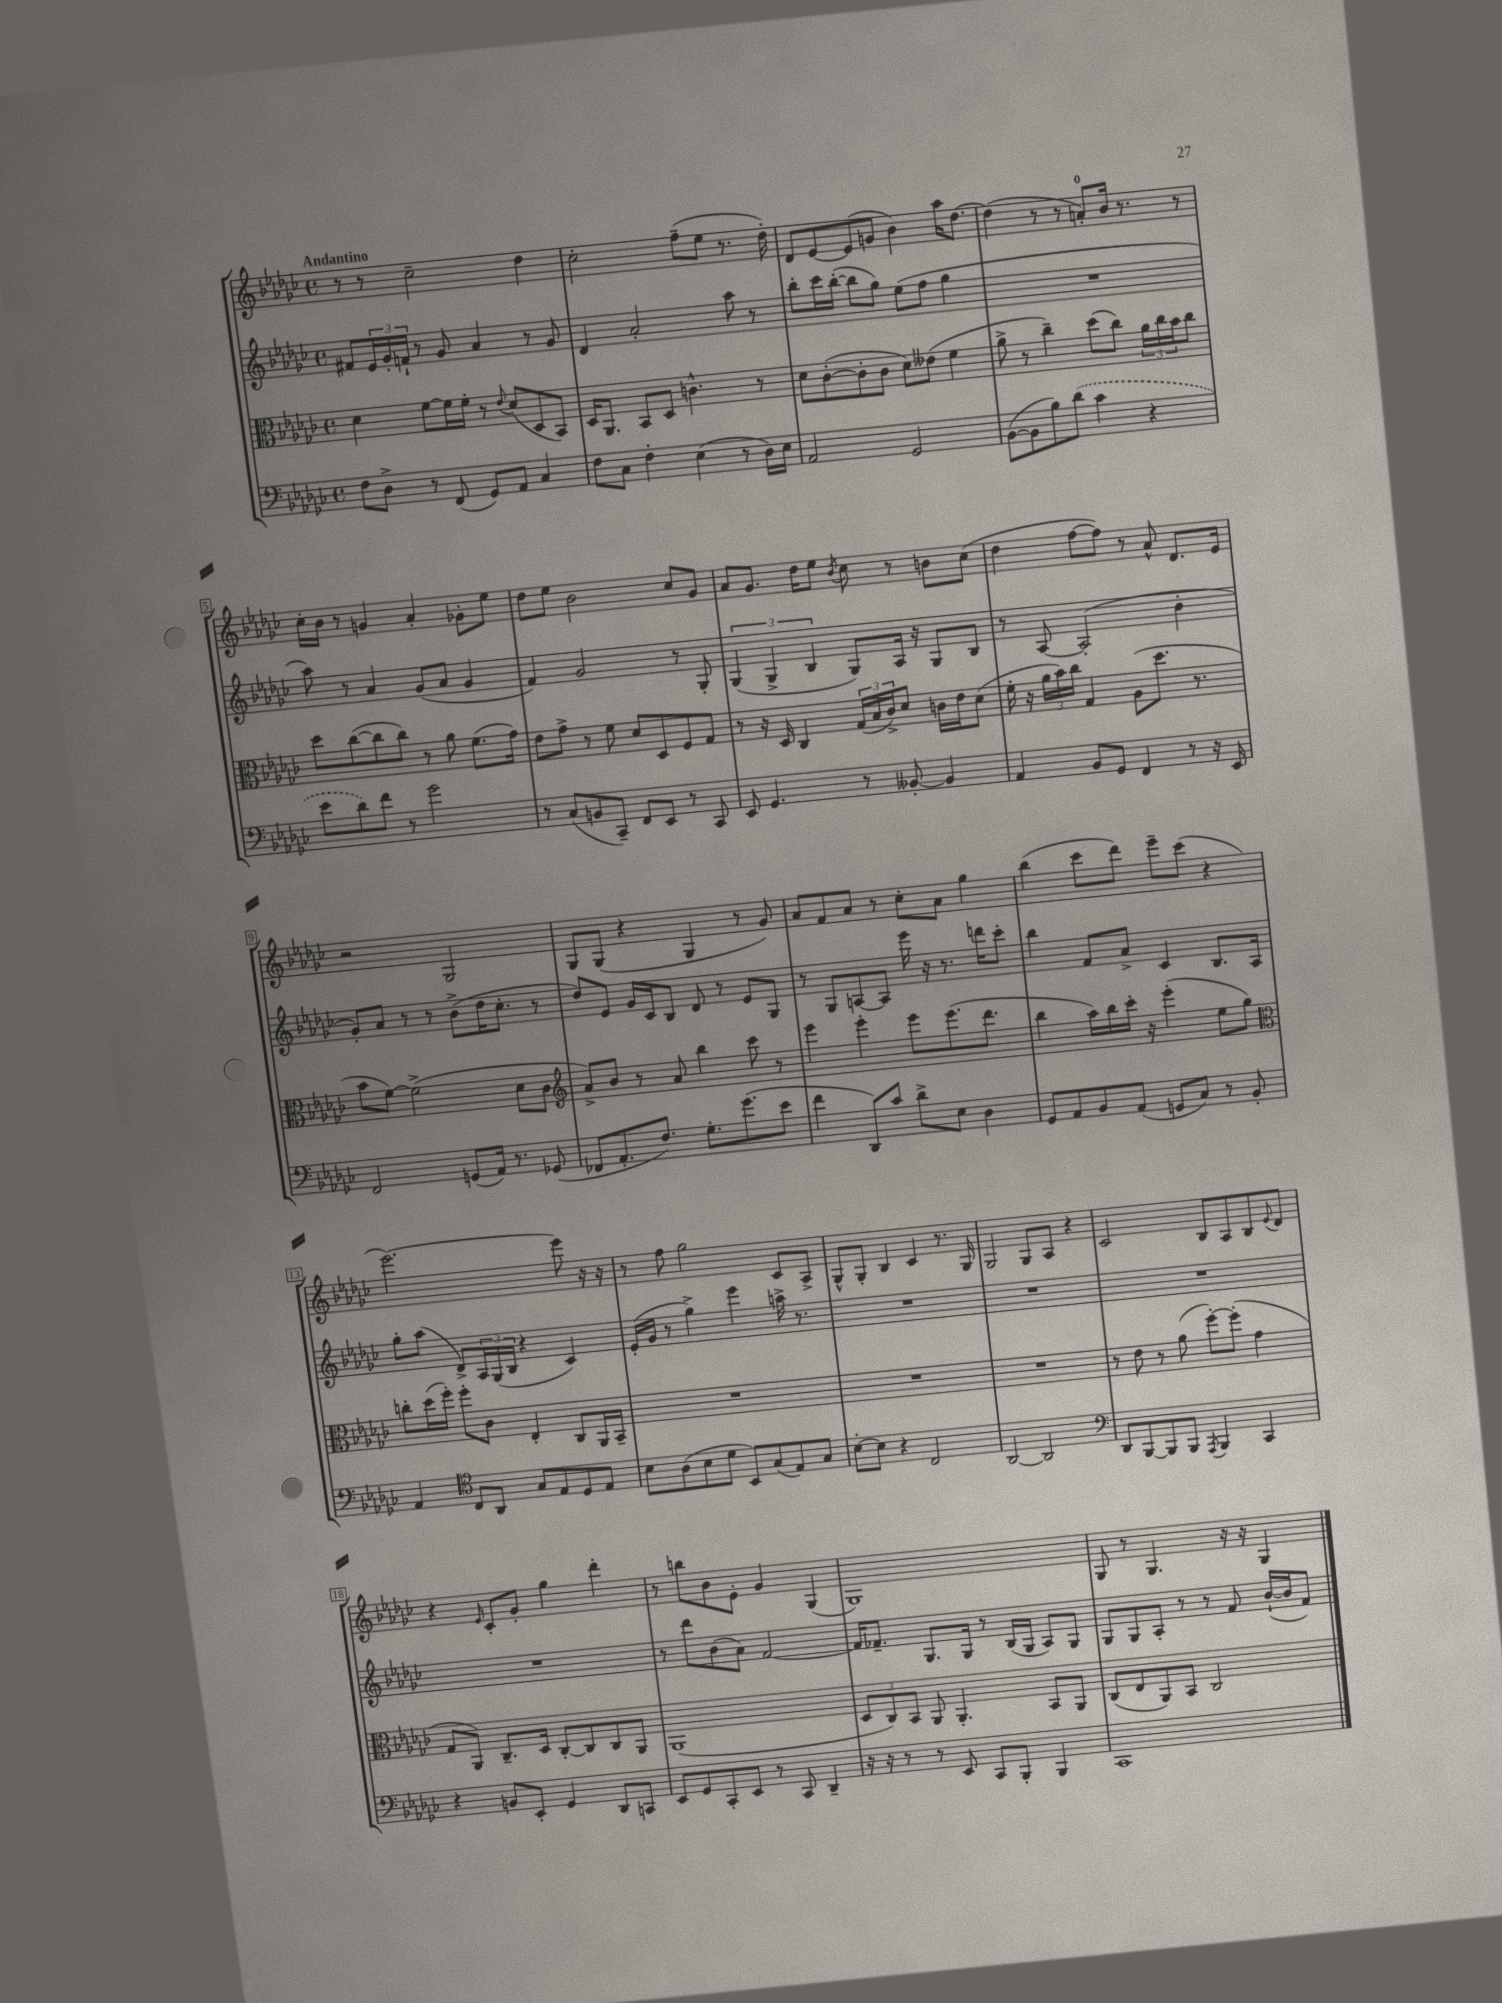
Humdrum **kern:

**kern	**kern	**kern	**kern
*staff4	*staff3	*staff2	*staff1
*clefF4	*clefC3	*clefG2	*clefG2
*k[b-e-a-d-g-c-]	*k[b-e-a-d-g-c-]	*k[b-e-a-d-g-c-]	*k[b-e-a-d-g-c-]
*M4/4	*M4/4	*M4/4	*M4/4
*met(c)	*met(c)	*met(c)	*met(c)
8F	4d-	8f#	8r
8D-^	.	24e-	8r
.	.	24g-'	.
.	.	24f`	.
8r	[8f	8r	2cc-~
(8FF	16f]	8g-	.
.	16f'	.	.
8GG-)	8r	4a-	.
.	8qqe-	.	.
8AA-	(8d-	.	.
4C-	8D-	8r	4dd-
.	8BB-)	8g-	.
=	=	=	=
8F	16D-	4d-	2cc-'
.	8.AA-	.	.
8C-	.	.	.
4F'	8BB-	2a-'	.
.	8D-	.	.
(4E-	4.c^^	.	(8ff~
.	.	.	8ee-
8r	.	8aa-	8.r
16D-)	8r	8r	.
16E-	.	.	16dd-')
=	=	=	=
2AA-	8d-	8bb-'	8d-
.	([8c-'	16ccc-	[8e-
.	.	([16bb-'	.
.	8c-']	8bb-]	(8e-]
.	8c-	8gg-)	8g
2GG-	8d-)	(8ee-	4b-)
.	(8e--	8ff	.
.	4f	4gg-	16aa-
.	.	.	[8.dd-
=	=	=	=
([8BB-	8a-^	1r	(4dd-]
8BB-]	8r	.	.
8B-)	4cc-~)	.	8r
(8d-	.	.	8r
4c-	(8dd-	.	8a')
.	8cc-)	.	16b-
.	.	.	8.r
4r	24a-	.	.
.	24cc-	.	.
.	24b-	.	.
.	8cc-	.	8r
=	=	=	=
8e-	8dd-	8aa-)	16cc-'
.	.	.	16b-
8d-)	([8cc-	8r	8r
8f	8cc-]	4a-	4g
8r	8cc-)	.	.
2g-	8r	(8g-	4a-'
.	8a-	8a-	.
.	(8.f	4g-	8g-'
.	.	.	8ee-
.	16g-)	.	.
=	=	=	=
8r	8e-	4f)	8dd-
(8C-	8g-^	.	8ee-
8BB	8r	2g-	2b-
8CC-~)	8f	.	.
8FF	8d-	.	.
8EE-	8D-	.	.
8r	8F	8r	8cc-
8CC-	8G-	8G-'	8g-
=	=	=	=
8EE-	8r	(6G-	8a-
4.GG-	16r	.	8.g-
.	.	6G-^	.
.	16D-	.	.
.	4C-	.	.
.	.	.	16dd-
.	.	6B-	.
.	.	.	8ee-
.	.	.	8qb-
8r	(24G-	8G-)	8cc-
.	24B-	.	.
.	24c-^)	.	.
[8BB--'	8d-	16A-	8r
.	.	16r	.
4BB--]	16c	8G-	8b
.	16e-	.	.
.	(8d-	8B-	(8cc-
=	=	=	=
4AA-	16f'	8r	4dd-
.	16r	.	.
.	24a-	[8A-	.
.	24b-)	.	.
.	24cc-	.	.
8BB-	4G-	(2A-']	[8ff
8GG-	.	.	8ff])
4FF	(8A-	.	8r
.	8.dd-	.	8a-^^
8r	.	4b-'	8.d-
.	8.r	.	.
16r	.	.	.
16EE-	.	.	16e-
=	=	=	=
2FF	8b-	8g-')	2r
.	[8f)	8a-	.
.	(2f^]	8r	.
.	.	8r	.
(8GG	.	(8b-^	2G-
16AA-)	.	16dd-	.
8.r	.	8.cc-'	.
.	8d-	.	.
(8GG-	8c-	8r	.
=	=	=	=
*	*clefG2	*	*
8FF-	8a-^)	8dd-)	8G-
8.AA-'	8b-	8e-	(8G-
.	8r	16g-	4r
8.F)	.	16c-	.
.	8a-	8B-	.
8.G-'	4bb-	8d-	4G-
.	.	8r	.
(8.g-	.	.	.
.	8ccc-	8e-	8r
8e-	8r	8G-	8g-)
=	=	=	=
4f	4eee-	8r	8a-
.	.	8G-	8f
8DD-)	4eee-'	[8A	8a-
8c-	.	8A]	8r
8d-^	8eee-	16eee-	8cc-'
.	.	16r	.
8E-	(8.eee-	8.r	8a-
4D-	.	.	4gg-
.	8.ddd-	16ddd	.
.	.	8ccc-'	.
=	=	=	=
8GG-	4bb-	4bb-	(4bb-
8AA-	.	.	.
8BB-	16aa-)	8f	8ccc-
.	16bb-	.	.
(8AA-	16ccc-'	8a-^	8ddd-)
.	16r	.	.
8GG	(4eee-'	4c-	8eee-~
8C-)	.	.	(8ccc-
8r	8ee-	8.B-	4r
8BB-'	8gg-)	.	.
.	.	16A-	.
=	=	=	=
*	*clefC3	*	*
4AA-	8cc'	8gg-'	[2.eee-)
.	(16dd-	(8aa-	.
.	16ff')	.	.
*clefC4	*	*	*
8C-	8ff'	8d-^)	.
8AA-	8c-	24A-	.
.	.	(24G-	.
.	.	24B-	.
8G-	4E-'	4r	.
8E-	.	.	.
8D-	8C-	4c-)	8eee-]
8E-	16AA-	.	16r
.	16BB-~	.	16r
=	=	=	=
8B-	1r	(16e-'	8r
.	.	16g-	.
(8A-	.	8r	8ff
8B-	.	4gg-^)	2gg-
8d-	.	.	.
8BB-)	.	4eee-	.
(8G-	.	.	.
8E-)	.	16aa^	8c-
.	.	8.r	.
8G-	.	.	8A-^
=	=	=	=
[8B-'	1r	1r	8G-^^
8B-]	.	.	8G-'
4r	.	.	4B-
2C-	.	.	4c-
.	.	.	8.r
.	.	.	16G-
=	=	=	=
[2AA-	1r	1r	2G-
2AA-]	.	.	8G-
.	.	.	8A-
.	.	.	4r
=	=	=	=
*clefF4	*	*	*
8DD-	8r	1r	2c-
[8BBB-	8e-	.	.
8BBB-]	8r	.	.
8BBB-	(8a-	.	.
8qAAA-	.	.	.
4BBB-	[8ff')	.	8B-
.	(8ff']	.	8A-
4CC-	4g-	.	8B-
.	.	.	8qqe-
.	.	.	8d-
=	=	=	=
4r	8G-	1r	4r
.	8AA-)	.	.
.	.	.	16qqe-
8BB	8.C-~	.	8c-'
8EE-'	.	.	8g-'
.	16D-	.	.
4GG-	[8C-'	.	4gg-
.	8C-]	.	.
8DD-	8C-	.	4ddd-'
8CC	8AA-	.	.
=	=	=	=
8EE-	(1AA-	8r	8r
8GG-	.	8ddd-	8bb
8CC-'	.	(8b-	8b-
8EE-	.	8a-)	8e-'
8r	.	[2f	4g-
8CC-	.	.	.
4DD-~	.	.	(4G-
=	=	=	=
16r	12D-	16f]	1G-)
16r	.	8.f-~	.
.	12C-)	.	.
8r	.	.	.
.	12BB-	.	.
8r	8AA-	8.G-	.
8EE-	4.AA-'	.	.
.	.	16G-	.
8CC-	.	8r	.
8BBB-'	.	(16B-	.
.	.	16G-	.
4BBB-	8BB-	8A-)	.
.	8AA-	8G-	.
=	=	=	=
1CC-	(8C-	8G-	8G-
.	8E-	8G-	8r
.	8AA-)	8A-'	4.G-
.	8BB-	8r	.
.	2C-	8r	.
.	.	8f	16r
.	.	.	16r
.	.	([16b-`	4G-
.	.	16b-]	.
.	.	8f)	.
==	==	==	==
*-	*-	*-	*-
